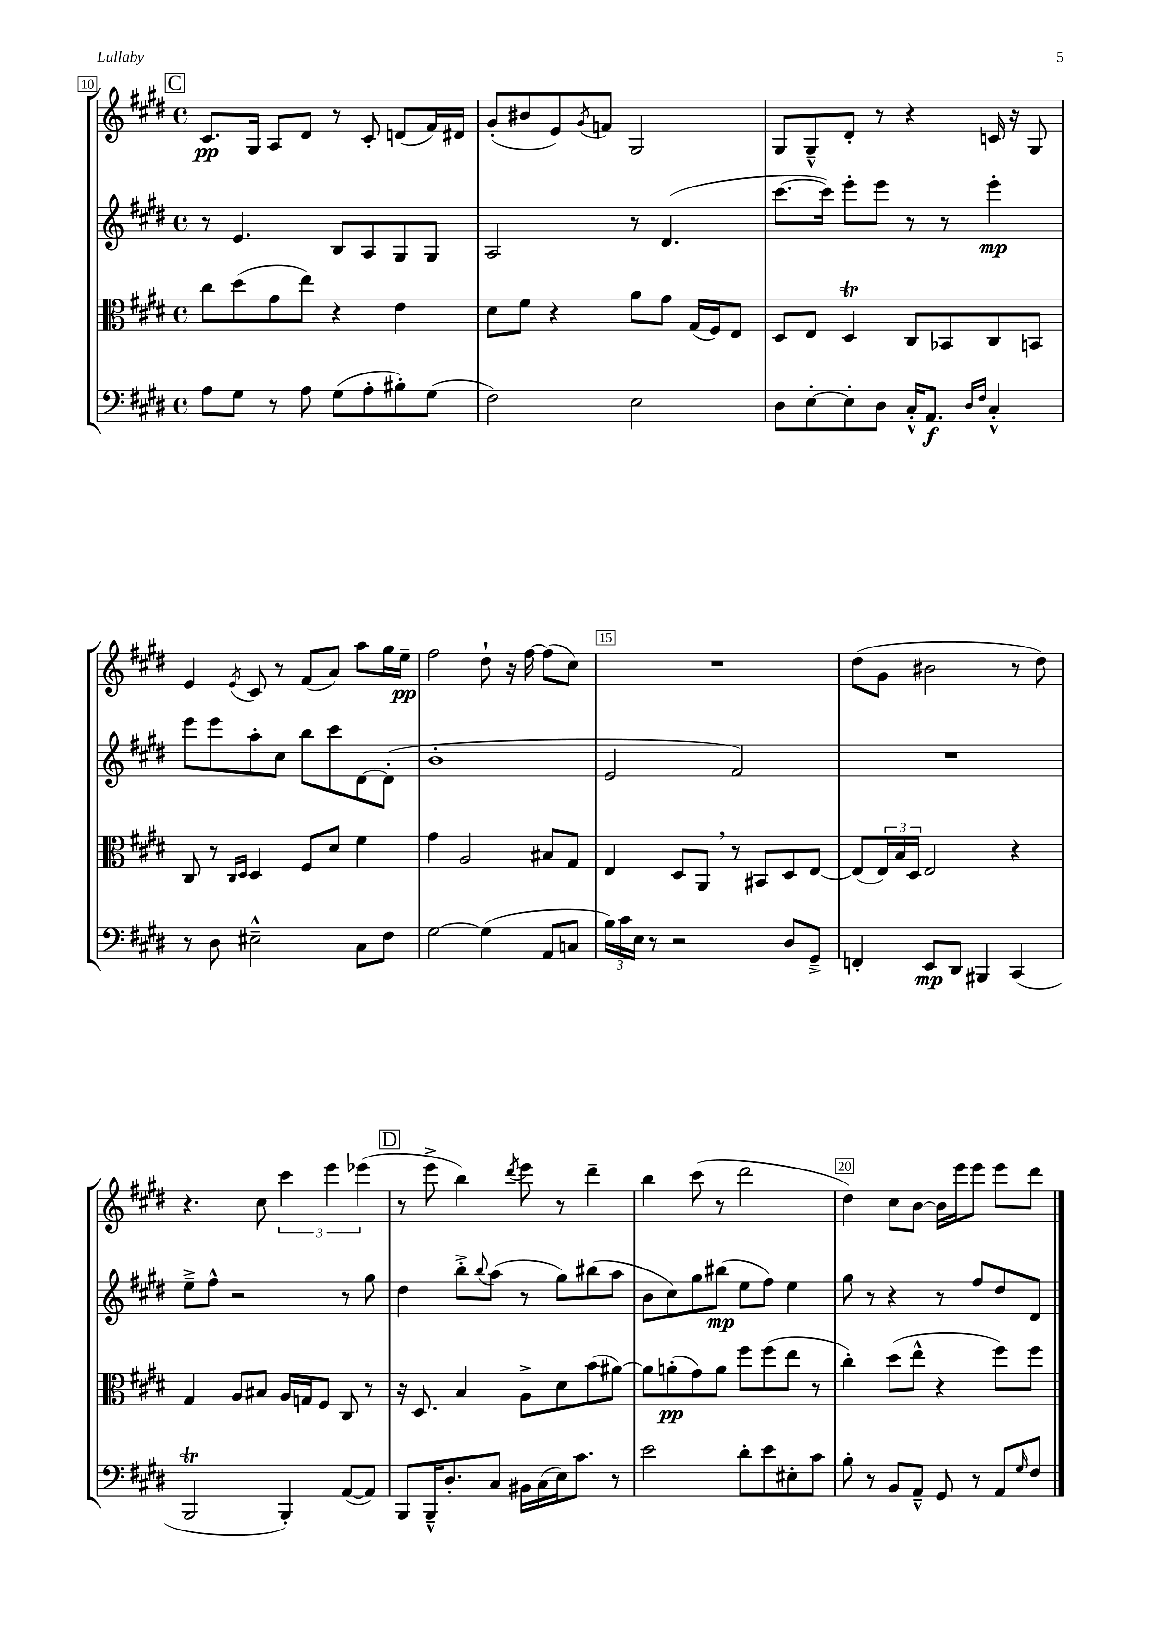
<<
\new StaffGroup <<
\new Staff = "s0" {
    \clef treble \key e \major \defaultTimeSignature \time 4/4
    \mark \markup { \box "C" } cis'8.\pp gis16 a8 dis'8 r8 cis'8-. d'8( fis'16) dis'16 |
    gis'8-.( bis'8 e'8) \acciaccatura { gis'8 } f'8 gis2 |
    gis8 gis8---^ dis'8-. r8 r4 c'16 r16 gis8 |
    e'4 \acciaccatura { e'8 } cis'8 r8 fis'8( a'8) a''8 gis''16 e''16--\pp |
    fis''2 dis''8-! r16 fis''16~ fis''8( cis''8) |
    R1 |
    dis''8( gis'8 bis'2 r8 dis''8) |
    r4. cis''8 \tuplet 3/2 { cis'''4 e'''4 ees'''4( } |
    \mark \markup { \box "D" } r8 e'''8-> b''4) \acciaccatura { dis'''8 } e'''8 r8 dis'''4-- |
    b''4 cis'''8( r8 dis'''2 |
    dis''4) cis''8 b'8~ b'16 e'''16 e'''8 e'''8 dis'''8 \bar "|." |
}
\new Staff = "s1" {
    \clef treble \key e \major \defaultTimeSignature \time 4/4
    \mark \markup { \box "C" } r8 e'4. b8 a8 gis8 gis8 |
    a2 r8 dis'4.( |
    cis'''8.~ cis'''16) e'''8-. e'''8 r8 r8 e'''4-.\mp |
    e'''8 e'''8 a''8-. cis''8 b''8 cis'''8 dis'8~ dis'8-.( |
    b'1-. |
    e'2 fis'2) |
    R1 |
    e''8---> fis''8-^ r2 r8 gis''8 |
    \mark \markup { \box "D" } dis''4 b''8-.-> \appoggiatura { b''8 } a''8( r8 gis''8) bis''8( a''8 |
    b'8 cis''8) gis''8 bis''8\mp( e''8 fis''8) e''4 |
    gis''8 r8 r4 r8 fis''8 dis''8 dis'8 \bar "|." |
}
\new Staff = "s2" {
    \clef alto \key e \major \defaultTimeSignature \time 4/4
    \mark \markup { \box "C" } cis''8 dis''8( gis'8 e''8) r4 e'4 |
    dis'8 fis'8 r4 a'8 gis'8 gis16( fis16) e8 |
    dis8 e8 dis4\trill cis8 bes,8 cis8 b,8 |
    cis8 r8 \grace { cis16 dis16 } dis4 fis8 dis'8 fis'4 |
    gis'4 a2 bis8 gis8 |
    e4 dis8 a,8 \breathe r8 bis,8 dis8 e8~ |
    e8( \tuplet 3/2 { e16) b16 dis16 } e2 r4 |
    gis4 a8 bis8 a16 g16 fis8 cis8 r8 |
    \mark \markup { \box "D" } r16 dis8. b4 a8-> dis'8 b'8( ais'8~) |
    ais'8 a'8-.\pp( gis'8) a'8 fis''8 fis''8( e''8 r8 |
    cis''4-.) dis''8( e''8-^ r4 fis''8) fis''8 \bar "|." |
}
\new Staff = "s3" {
    \clef bass \key e \major \defaultTimeSignature \time 4/4
    \mark \markup { \box "C" } a8 gis8 r8 a8 gis8( a8-. bis8-.) gis8( |
    fis2) e2 |
    dis8 e8~-. e8-. dis8 cis16-.-^ a,8.\f \grace { dis16 fis16 } cis4-.-^ |
    r8 dis8 eis2---^ cis8 fis8 |
    gis2~ gis4( a,8 c8 |
    \tuplet 3/2 { b16) cis'16 e16 } r8 r2 dis8 gis,8---> |
    f,4-. e,8\mp dis,8 bis,,4 cis,4( |
    b,,2\trill b,,4-.) a,8~( a,8) |
    \mark \markup { \box "D" } b,,8 b,,16---^ dis8.-. cis8 bis,16 cis16( e16) cis'8. r8 |
    e'2 dis'8-. e'8 eis8-. cis'8 |
    b8-. r8 b,8 a,8---^ gis,8 r8 a,8 \grace { gis16 } fis8 \bar "|." |
}
>>
>>
\layout { \context { \Score currentBarNumber = #10 \override BarNumber.break-visibility = ##(#f #t #t) barNumberVisibility = #(every-nth-bar-number-visible 5) \override BarNumber.stencil = #(make-stencil-boxer 0.1 0.3 ly:text-interface::print) } }
